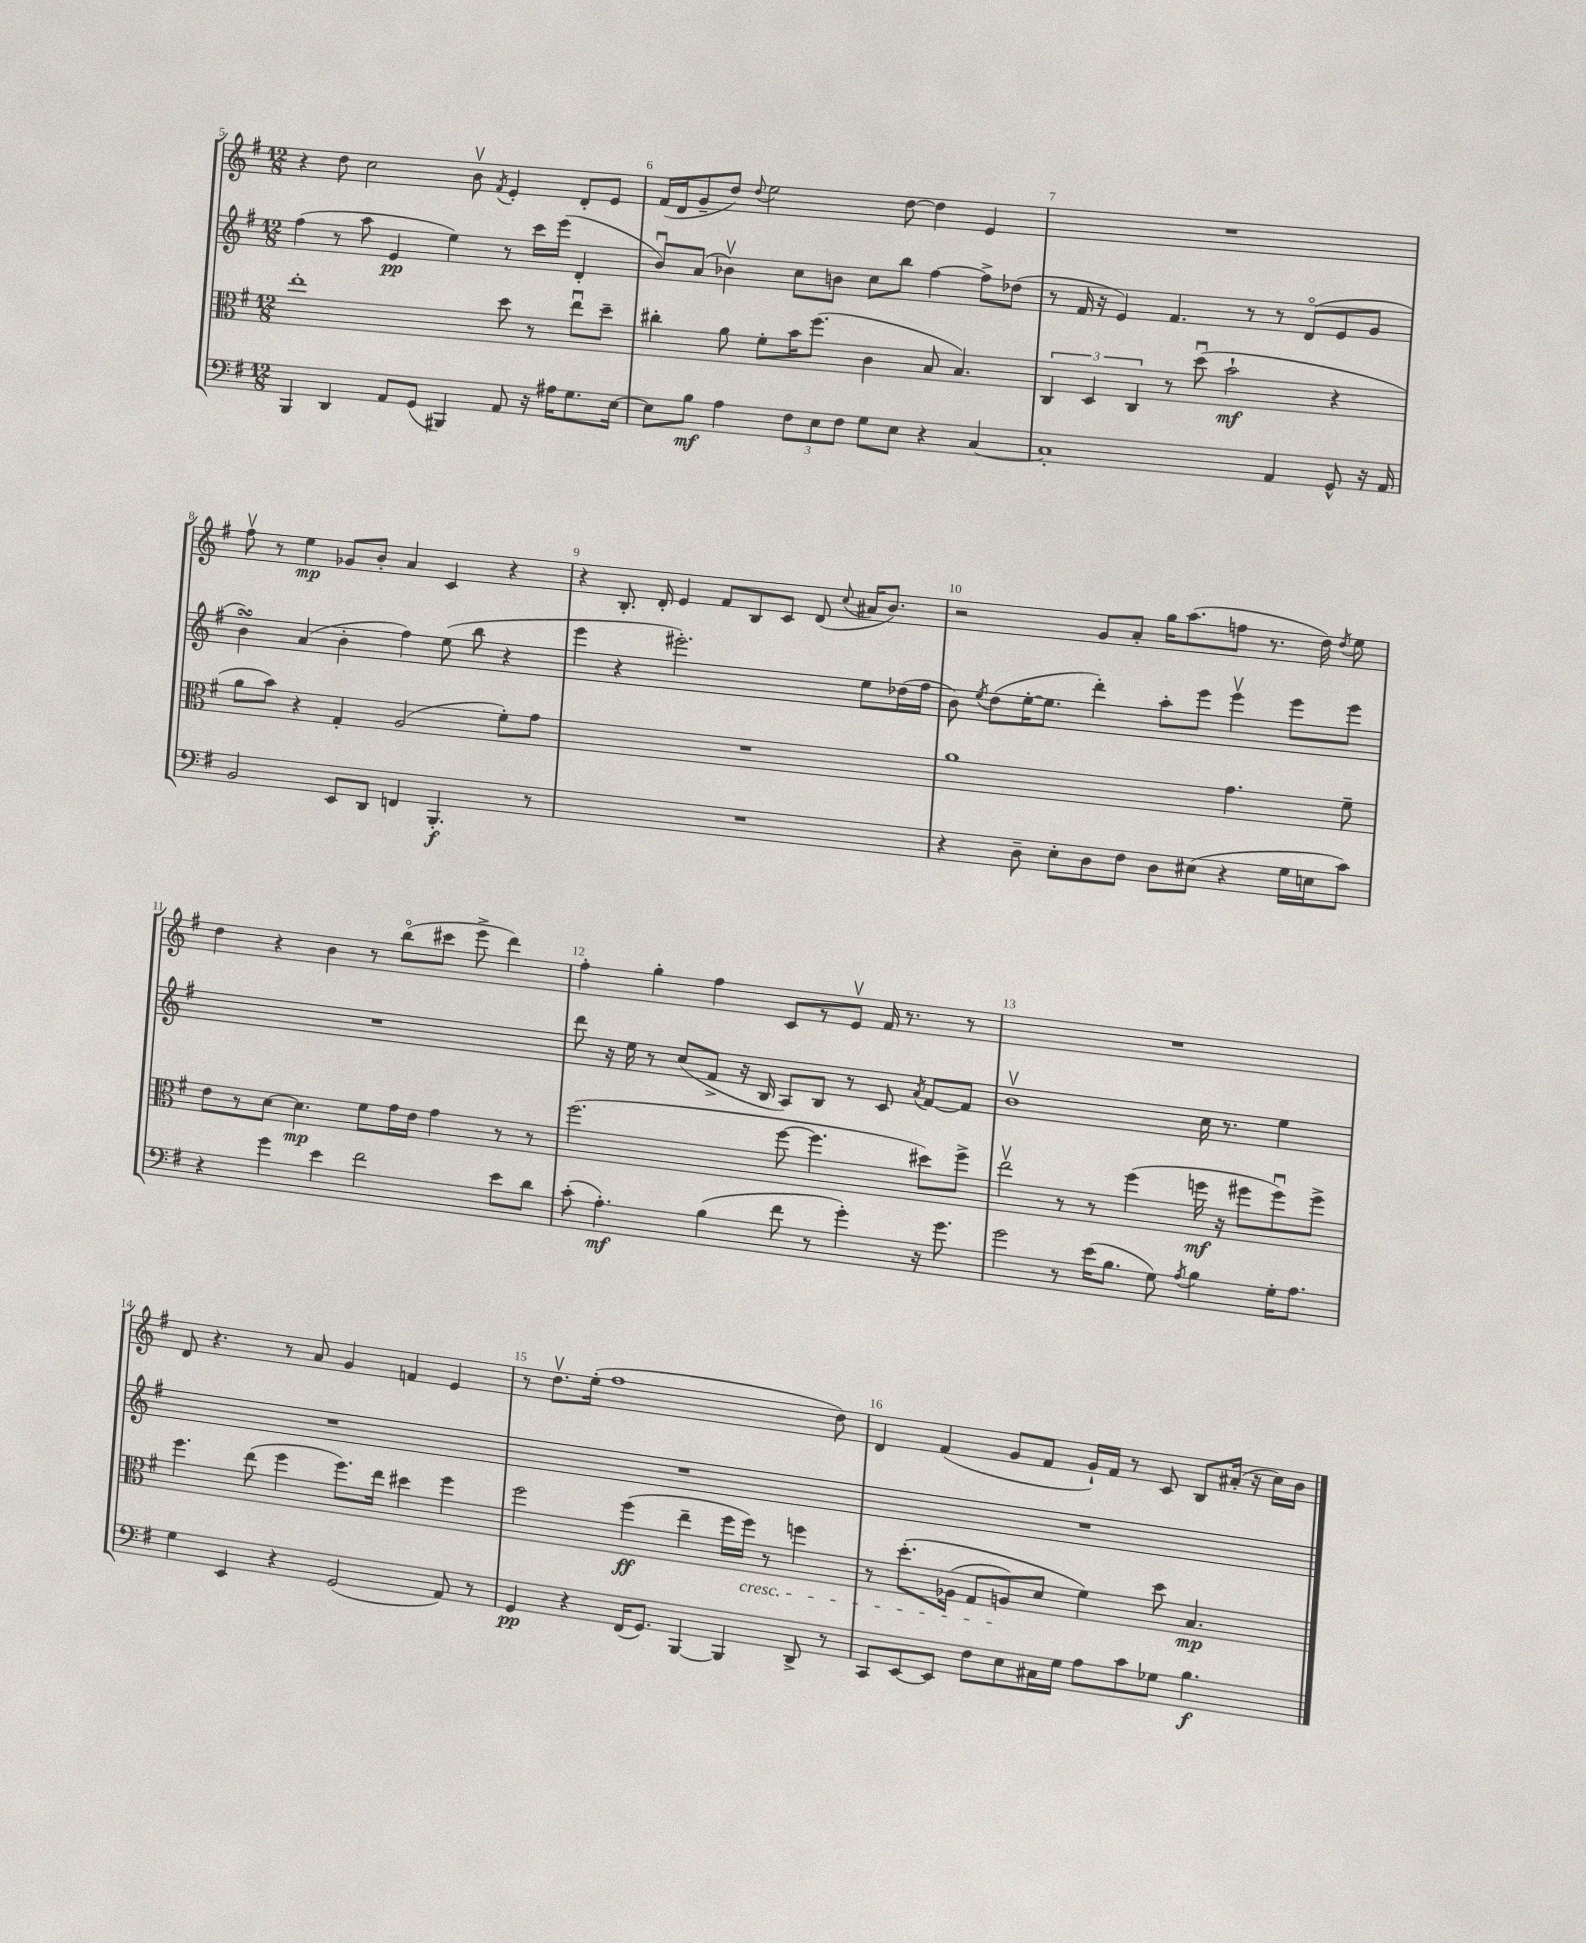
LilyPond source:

<<
\new StaffGroup <<
\new Staff = "s0" {
    \clef treble \key g \major \numericTimeSignature \time 12/8
    \autoBeamOff r4 d''8 c''2 b'8\upbow \acciaccatura { fis'8 } e'4-. d'8[-. e'8] |
    fis'16[( d'16 g'8-- d''8]) \appoggiatura { d''8 } e''2 d''8~ d''4 e'4 |
    R1. |
    fis''8\upbow r8 e''4\mp ges'8[ b'8]-. a'4 c'4 r4 |
    r4 b8.-. d'16-. e'4 fis'8[ b8 c'8] d'8( \appoggiatura { c''8 } ais'16[ b'8.]) |
    r2 g'8[ a'8]-. g''16[ a''8.( f''8] r8. d''16) \acciaccatura { d''8 } e''8 |
    d''4 r4 b'4 r8 b''8[\flageolet( cis'''8] e'''8-> d'''4) |
    fis''4-. g''4-. fis''4 c'8[ r8 e'8]\upbow fis'16 r8. r8 |
    R1. |
    d'8 r4. r8 a'8 g'4 f'4 e'4 |
    r8 d''8.[\upbow e''16]-.( fis''1 d''8) |
    d'4 fis'4( g'8[ fis'8] g'16[-!) fis'16] r8 c'8 b8[ ais'16]-.( r16 c''16[) b'16] \bar "|." |
}
\new Staff = "s1" {
    \clef treble \key g \major \numericTimeSignature \time 12/8
    \autoBeamOff fis''4( r8 a''8 e'4\pp e''4) r8 c'''16[ e'''16]( d'4-. |
    b'8[\downbow) a'8]( bes'4\upbow) c''8[ b'8] c''8[ b''8] fis''4~ fis''8[-> des''8]( |
    r8 fis'16 r16 e'4) fis'4. r8 r8 d'8[\flageolet( e'8 g'8] |
    b'4\turn) a'4( b'4-. fis''4) e''8( b''8 r4 |
    e'''4 r4 eis'''2.-.) e''8[ des''16( fis''16] |
    b'8) \acciaccatura { e''8 } d''8[( e''16~-. e''8.] d'''4-.) a''8[-. e'''8] e'''4\upbow e'''8[ e'''8] |
    R1. |
    d'''8 r16 e''16 r8 c''8[( fis'8]-> r16 b16 a8[) b8] r8 c'8 \acciaccatura { a'8 } fis'8[~ fis'8] |
    b'1\upbow c''16 r8. e''4 |
    R1. |
    R1. |
    R1. \bar "|." |
}
\new Staff = "s2" {
    \clef alto \key g \major \numericTimeSignature \time 12/8
    \autoBeamOff e''1-. d''8 r8 e''8[\downbow d''8]-- |
    cis''4-. a'8 fis'8[-. b'16 fis''8.]( c'4 b8 b4.) |
    \tuplet 3/2 { c4 d4 c4 } r8 d''8\downbow( b'2-!\mf r4 |
    a'8[ b'8]) r4 g4-. a2( fis'8[-.) g'8] |
    R1. |
    a'1 g'4. fis'8-- |
    e'8[ r8 d'8]~ d'4.\mp fis'8[ g'16 e'16] g'4 r8 r8 |
    fis''2.( fis''8~ fis''4. dis''8[) fis''8]-> |
    e''2\upbow r8 r8 fis''4( f''16\mf r16 fis''8[ fis''8\downbow) fis''8]-> |
    fis''4. e''8( fis''4 fis''8.[) e''16] dis''4 fis''4 |
    fis''2 fis''4\ff( e''4-- fis''16[ fis''16]\cresc) r8 f''4 |
    r8 d''8.[-.\( aes16]( g8[ a8\!) d'8] fis'4\) d''8 b4.\mp \bar "|." |
}
\new Staff = "s3" {
    \clef bass \key g \major \numericTimeSignature \time 12/8
    \autoBeamOff b,,4 d,4 a,8[ g,8]( bis,,4) a,8 r16 ais16[ g8. e16]~ |
    e8[ b8]\mf a4 \tuplet 3/2 { fis8[ e8 fis8] } g8[ e8] r4 c4~ |
    c1-. a,4 g,8-^ r16 a,16 |
    b,2 e,8[ d,8] f,4 b,,4.-.\f r8 |
    R1. |
    r4 d8-- e8[-. d8 fis8] d8[ eis8]( r4 g16[ e16 c'8]) |
    r4 g'4 e'4 fis'2 e'8[ d'8] |
    c'8-.( a4.-.\mf) b4( fis'8 r8 g'4-.) r16 g'8. |
    g'2 r8 e'16[( b8.] g8) \acciaccatura { a8 } b4 g16[-. a8.] |
    g4 e,4 r4 g,2( a,8) r8 |
    g,4\pp r4 fis,16[( g,8.]) b,,4~ b,,4 d,8-> r8 |
    c,8[ e,8~ e,8] fis8[ e8 cis16 g16] a8[ c'8 ges8] b4.\f \bar "|." |
}
>>
>>
\layout { \context { \Score currentBarNumber = #5 \override BarNumber.break-visibility = ##(#f #t #t) barNumberVisibility = #all-bar-numbers-visible } }
